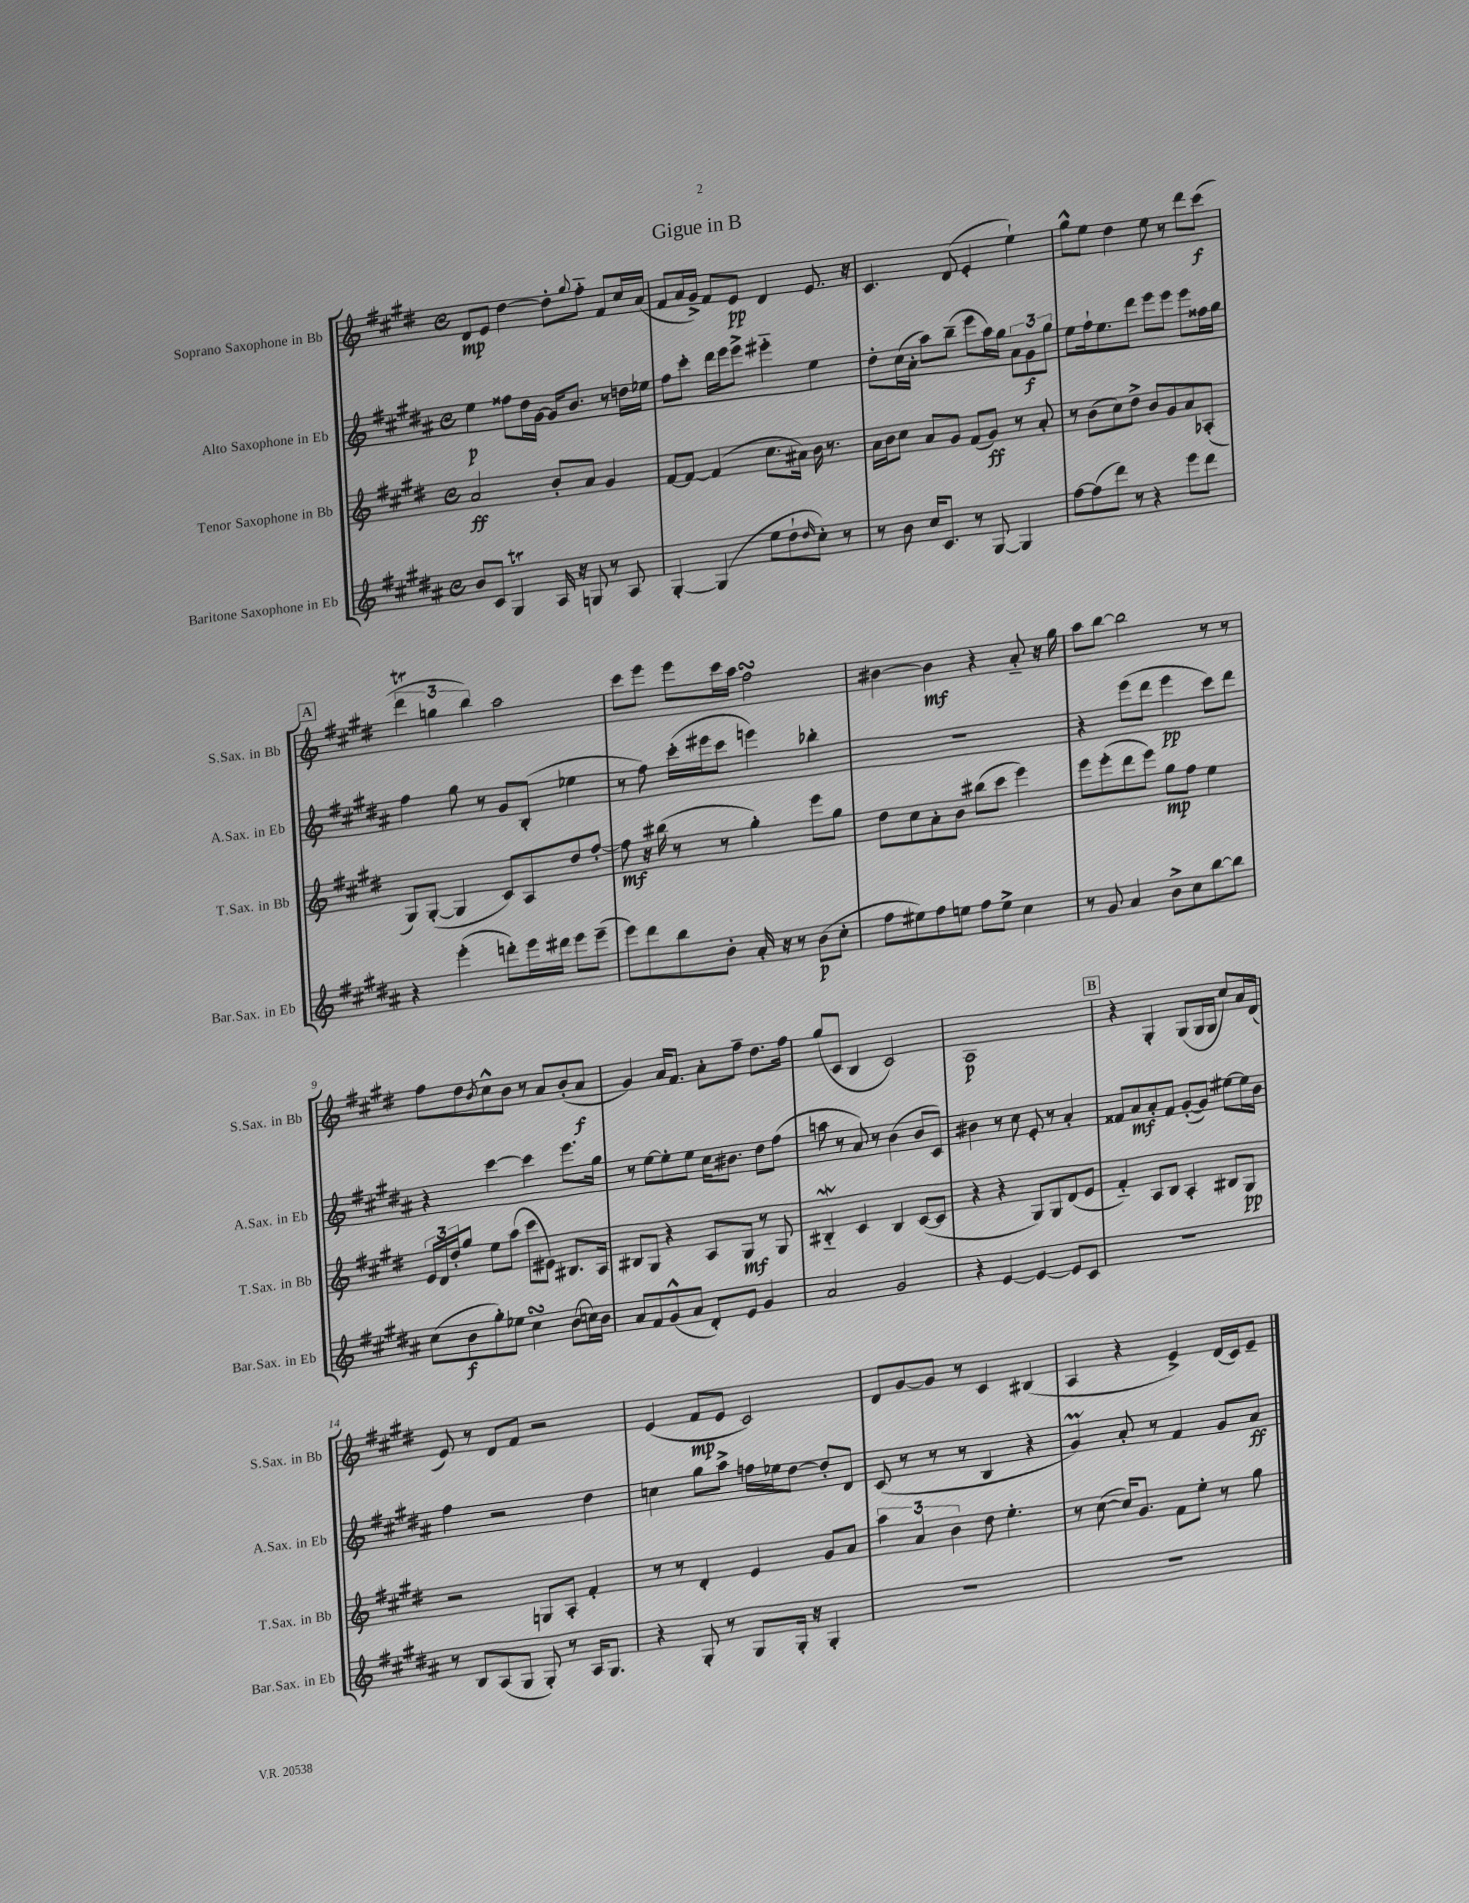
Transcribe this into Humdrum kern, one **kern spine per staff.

**kern	**kern	**kern	**kern
*staff4	*staff3	*staff2	*staff1
*clefG2	*clefG2	*clefG2	*clefG2
*k[f#c#g#d#a#]	*k[f#c#g#d#]	*k[f#c#g#d#a#]	*k[f#c#g#d#]
*M4/4	*M4/4	*M4/4	*M4/4
*met(c)	*met(c)	*met(c)	*met(c)
8b/L	2a/	4ee\	8d#/L
8c#/J	.	.	8e/J
4G#/	.	8ff##\L	[4dd#\
.	.	16dd#\L	.
.	.	[16g#\JJ	.
16A#/	8b'/L	16g#/]LK	8dd#'\]L
16r	.	8.b/J	.
.	.	.	8qqgg#/
8G/	8a/J	.	8ff#'~\J
8r	4g#/	8r	8f#/L
8A#/	.	16dd\LL	16cc#/L
.	.	16ee-\JJ	(16a/JJ
=	=	=	=
[4G#'/	[8f#/L	8ff#\L	8f#/L
.	8f#/_J	8ccc#'\J	16a/L
.	.	.	16g#^/JJ)
(4G#/]	(4f#/]	16ddd#\LL	8f#/L
.	.	16eee\J	.
.	.	8eee^\J	8e/J
8ee\L	8.cc#\L	4eee#'~\	4d#/
8dd#`\	.	.	.
.	16a#\Jk)	.	.
16qqdd#/	.	.	.
8cc#'\J)	16b\	4ee\	8.e/
.	8.r	.	.
8r	.	.	.
.	.	.	16r
=	=	=	=
8r	16a\LL	8dd#'\L	4.c#/
.	16b\J	.	.
8b\	8cc#\J	(16cc#\L	.
.	.	16a#'\JJ	.
16cc#/LK	8a/L	8aa#\L)	.
8.c#/J	.	.	.
.	8g#/J	(8bb~\J	(8d#/
8r	(8f#/L	8eee\L	4e'/
[8G#/	8g#/J)	16aa#\L)	.
.	.	16gg#\JJ	.
4G#/]	8r	12a#\L	4ee`\)
.	.	12g#\	.
.	8a'/	.	.
.	.	12gg#\J	.
=	=	=	=
[8ff#\L	8r	8ee\L	8gg#^^\L
(8ff#\]	(8b\L	16ff#`\k	8ee\J
.	.	8.ee\	.
8ddd#\J)	8cc#\)	.	4dd#\
8r	8dd#^\J	8ddd#\J	.
4r	8b/L	8eee\L	8ee\
.	8g#/	8eee\J	8r
8eee\L	8a/	8eee\L	8ddd#\L
8ddd#\J	(8A-'/J	16ff##\L	(8ccc#\J
.	.	16gg#\JJ	.
=	=	=	=
4r	8G#/L)	4ff#\	6ddd#\
.	([8G#'/J	.	.
.	.	.	6gg\
(4eee'\	4G#/]	8gg#\	.
.	.	.	6bb\)
.	.	8r	.
8ddd'\L)	8c#/L)	8g#/L	2aa\
16eee\L	8A/	(8B'/J	.
16ddd#\JJ	.	.	.
8eee\L	8dd#/	4ee-\	.
(8eee~\J	[8ff#'/J	.	.
=	=	=	=
8eee\L)	8ff#\]	8r	8ccc#\L
8ddd#\	16r	8ff#\)	8eee\J
.	(16bb#\	.	.
8bb\	8r	(16ccc#'\LL	8eee\L
.	.	16eee#\J	.
8b'\J	8r	8ccc#\J	16ccc#\L
.	.	.	16aa\JJ
16a#'/	4gg#'\)	4eee\)	2ff#\
16r	.	.	.
8r	.	.	.
(8b\L	8eee\L	4bb-'\	.
8cc#'\J	8gg#\J	.	.
=	=	=	=
8ff#\L	8dd#\L	1r	[4b#\
8ee#\)	8cc#\	.	.
8ff#\	8a'\	.	4b#\]
8ee\J	8b\J	.	.
8ff#\L	(8bb#\L	.	4r
8ee^\J	8ccc#\J	.	.
4cc#\	4eee\)	.	8a'~/
.	.	.	16r
.	.	.	16gg#\
=	=	=	=
8r	8eee\L	4r	8aa\L
8g#/	(8eee'\	.	[8bb\J
4a#/	8ddd#\	(8eee\L	2bb\]
.	8eee\J)	8ddd#\J	.
8b^\L	8gg#\L	4eee\	.
8cc#\	8ff#\J	.	.
[8bb\	4ee\	8ccc#\L)	8r
8bb\]J	.	8ddd#\J	8r
=	=	=	=
(8cc#\L	24e/LL	4r	8ff#\L
.	24d#/	.	.
.	24dd#'/J	.	.
8b\	8gg#/J	.	8dd#\
.	.	.	8qb/
8gg#'\)	8ee\L	[4ccc#\	8cc#^^\
8ee-\J	(8aa\J	.	8b\J
4cc#\	8ccc#\L	4ccc#\]	8r
.	8e#\J)	.	8a/L
(8b\L	8.B#/L	8.eee\L	(8b'/
16cc\L)	.	.	8a/J
16b\JJ	16A/Jk	16gg#\Jk	.
=	=	=	=
8a#/L	8B#/L	8r	4g#/)
8f#/	8G#/J	[8ee\L	.
(8g#^^/	4r	8ee'\]	16a/LK
.	.	.	8.f#/J
8a#/J	.	8ee\J	.
8d#'/L)	8A/L	16cc#\LK	8a'\L
.	.	8.b#\J	.
8e/J	8G#/J	.	8ff#~\J
4g#/	8r	8dd#\L	8.dd#\L
.	8G#/	(8ff#\J	.
.	.	.	16ff#\Jk
=	=	=	=
2a#/	4B#'~/	8aa\	(8gg#/L
.	.	8r	8c#/J
.	4c#/	8a#/)	4B/
.	.	8r	.
2g#/	4B#/	(4b\	2c#/)
.	([8c#/L	8b/L	.
.	8c#/]J	8c#/J)	.
=	=	=	=
4r	4r	4b#\	1A
[4e/	4r	8r	.
.	.	8cc#\	.
4e/_	8G#/L)	8e'/	.
.	8G#/	8r	.
8e/]L	(8d#/	4a#'/	.
8c#/J	8e/J	.	.
=	=	=	=
1r	4f#'~/)	8f##/L	4r
.	.	8a#/	.
.	8A/L	8a#'/	4G#'/
.	8B/J	8f##/J	.
.	4A'/	([8g#'/L	(8G#/L
.	.	8g#/]J)	16G#/L
.	.	.	16G#/JJ
.	8B#/L	[8ee#\L	8cc#/L)
.	8G#/J	16ee#\]L	16a/L
.	.	16b\JJ	(16d#/JJ
=	=	=	=
8r	2r	4ff#\	8e/)
8B/L	.	.	8r
(8A#/	.	2r	8d#/L
8G#/J	.	.	8f#/J
8G#'/)	8G/L	.	2r
8r	8A'/J	.	.
16A#/LK	4f#'/	4dd#\	.
8.G#/J	.	.	.
=	=	=	=
4r	8r	4cc\	(4e/
.	8r	.	.
8G#'/	4d#'/	8gg#\L	8f#/L
8r	.	8aa#^\J	8e/J
8G#/L	4e/	16ff\LL	2c#/)
.	.	16ee-\J	.
16G#'/Jk	.	[8dd#\J	.
16r	.	.	.
4G#'/	8g#/L	8dd#'/]L	.
.	8a/J	8d#/J	.
=	=	=	=
1r	6aa\	(8c#/	8d#/L
.	.	8r	[8g#/
.	6a/	.	.
.	.	8r	8g#/]J
.	6b\	.	.
.	.	8r	8r
.	8dd#\	4B/	4c#/
.	4.ee'\	.	.
.	.	4r	(4B#/
=	=	=	=
1r	8r	4g#/)	4A/
.	([8cc#\	.	.
.	16cc#/]LK)	8a#'/	4r
.	8.g#/J	.	.
.	.	8r	.
.	8f#\L	4f#/	4e^/)
.	8ee'\J	.	.
.	8r	8g#/L	(16d#/LL
.	.	.	16c#/J)
.	8gg#\	8a#/J	8e~/J
==	==	==	==
*-	*-	*-	*-
